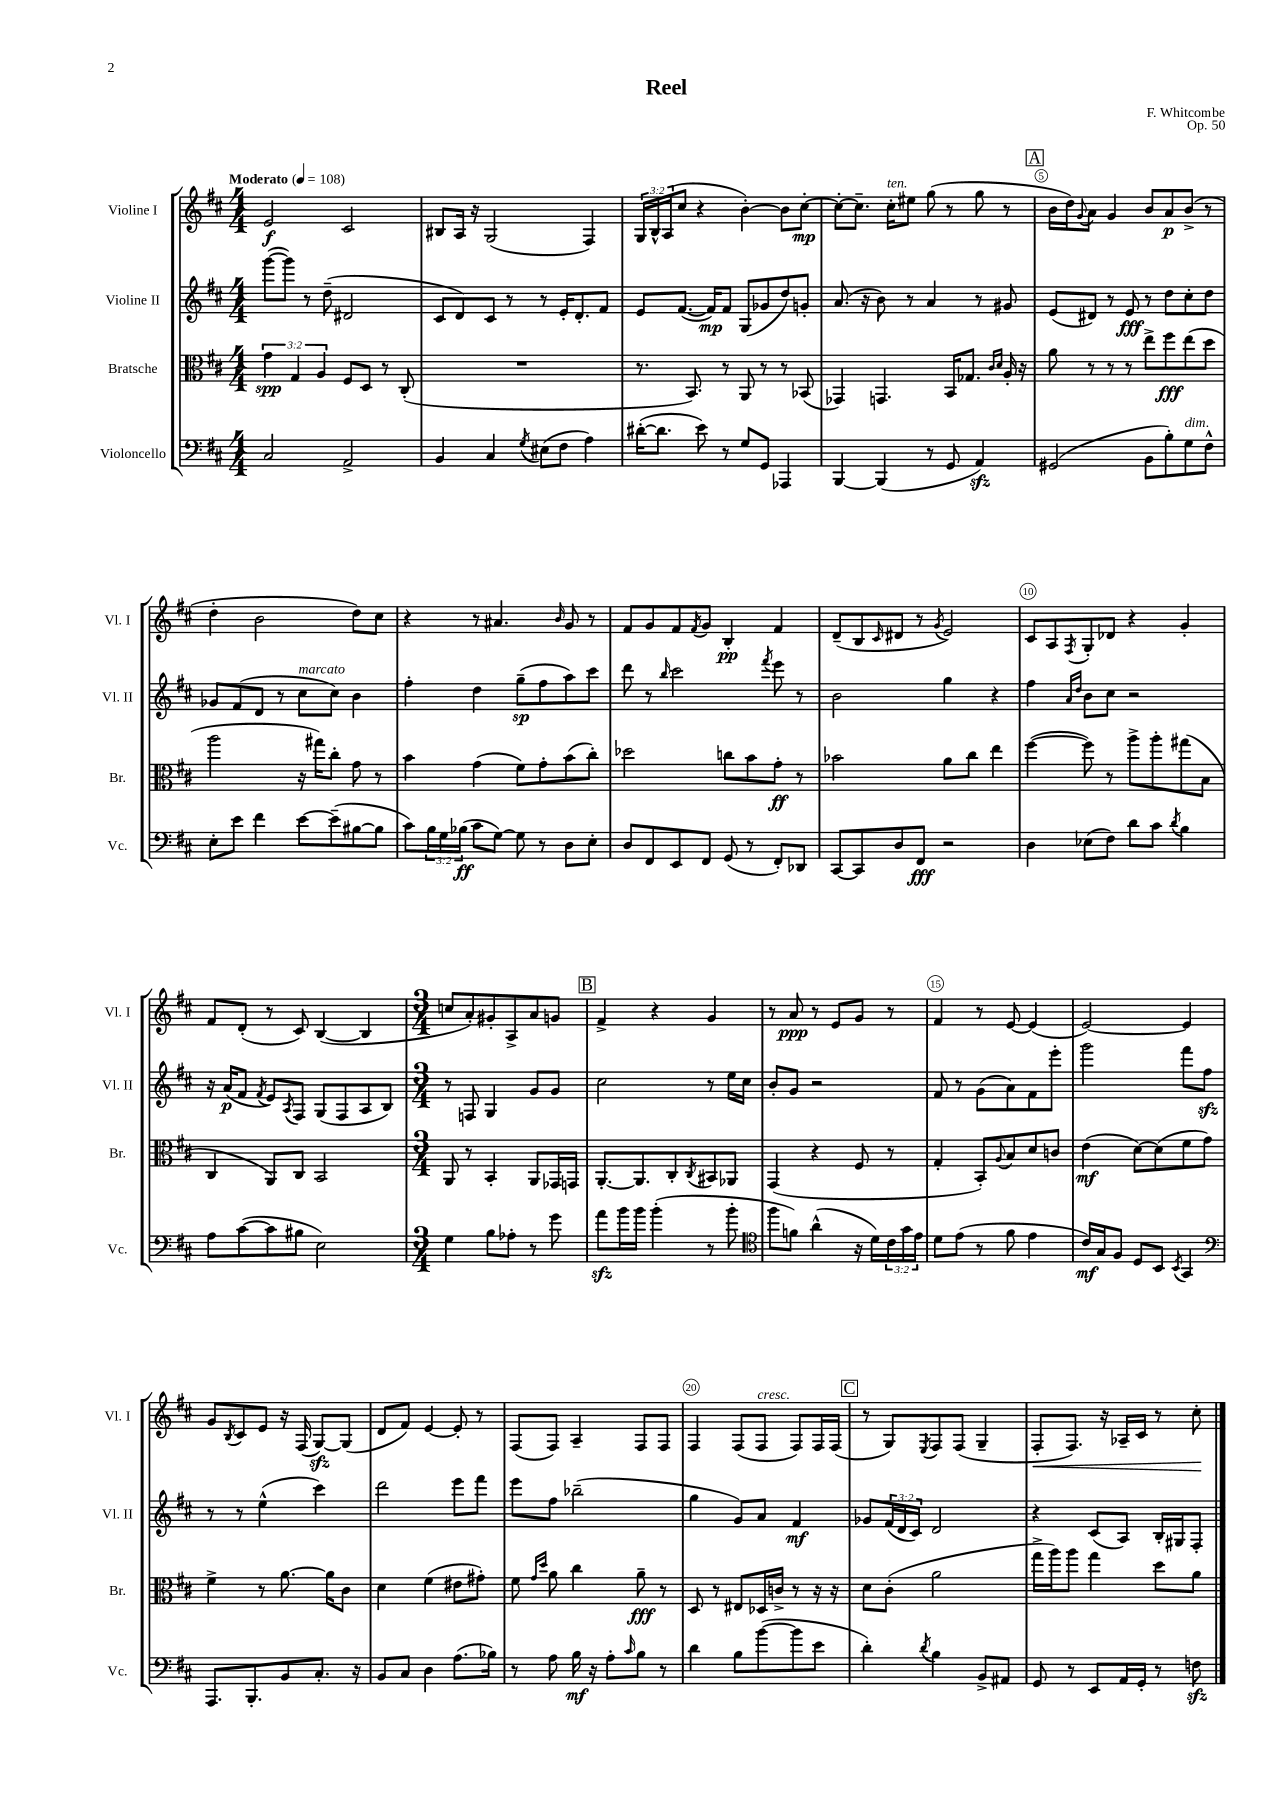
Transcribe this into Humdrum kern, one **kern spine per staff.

**kern	**kern	**kern	**kern
*staff4	*staff3	*staff2	*staff1
*clefF4	*clefC3	*clefG2	*clefG2
*k[f#c#]	*k[f#c#]	*k[f#c#]	*k[f#c#]
*M4/4	*M4/4	*M4/4	*M4/4
*MM108	*MM108	*MM108	*MM108
2C#/	6g\	([8ggg\L	2e/
.	.	8ggg\]J)	.
.	6G/	.	.
.	.	8r	.
.	6A/	.	.
.	.	(8dd~\	.
2AA^/	8F#/L	2d#/	2c#/
.	8D/J	.	.
.	8r	.	.
.	(8C#'/	.	.
=	=	=	=
4BB/	1r	8c#/L	8B#/L
.	.	8d/)	16A/Jk
.	.	.	16r
4C#/	.	8c#/J	(2G/
.	.	8r	.
8qG/	.	.	.
(8E#\L	.	8r	.
8F#\J	.	16e'/LK	.
.	.	8.d'/	.
4A\)	.	.	4F#/)
.	.	8f#/J	.
=	=	=	=
([16d#'\LK	8.r	8e/L	24G/LL
.	.	.	24B^^/
8.d#\]J	.	.	.
.	.	.	(24A/J
.	.	([8.f#/J	8cc#/J
.	8.BB/)	.	.
8e\)	.	.	4r
.	.	16f#/]LK)	.
8r	8r	8f#/J	.
8G/L	8AA/	(8G/L	[4b'\)
8GG/J	8r	8g-/	.
4AAA-/	8r	8dd/)	8b\]L
.	(8BB-/	8g'/J	[8cc#'\J
=	=	=	=
[4BBB/	4GG-/)	(8.a/	8cc#'\_L
.	.	.	8.cc#~\]J
.	.	16r	.
(4BBB/]	4.GG/	8b\)	.
.	.	.	16cc#'\LK
.	.	8r	8ee#\J
8r	.	4a/	(8gg\
8GG/	16BB/LK	.	8r
.	8.G-/J	.	.
4AA/)	.	8r	8gg\
.	16qqc#/LL	.	.
.	16qqd/JJ	.	.
.	16A'/	8g#/	8r
.	16r	.	.
=	=	=	=
(2GG#/	8a\	(8e/L	16b\LL
.	.	.	16dd\J)
.	.	.	8qqg/
.	8r	8d#/J)	8a\J
.	8r	8r	4g/
.	8r	8e/	.
8BB\L	8ee^\L	8r	8b/L
8B'\)	8ff#\	8dd\L	8a/
8G\	(8ee\	8cc#'\	(8b^/J
8F#^^\J	8dd\J	8dd\J	8r
=	=	=	=
8E'\L	2aa\	8g-/L	4dd'\
8e\J	.	(8f#/	.
4f#\	.	8d/J	2b\
.	.	8r	.
[8e\L	16r	8cc#\L	.
.	16gg#\LK)	.	.
(8e~\]	8cc#'\J	8cc#\J)	.
[8B#\	8g\	4b\	8dd\L)
8B#\]J	8r	.	8cc#\J
=	=	=	=
8c#\L)	4b\	4ff#'\	4r
24B\L	.	.	.
24G\	.	.	.
(24B-\JJ	.	.	.
8c#\L	(4g\	4dd\	8r
[8G\J)	.	.	4.a#/
8G\]	8f#\L)	(8gg~\L	.
8r	8g'\	8ff#\	.
.	.	.	16qqb/
8D\L	(8b\	8aa\)	8g/
8E'\J	8cc#'\J)	8ccc#\J	8r
=	=	=	=
8D/L	2dd-\	8ddd\	8f#/L
8FF#/	.	8r	8g/
.	.	16qqbb/	.
8EE/	.	2ccc#\	8f#/
.	.	.	8qf#/
8FF#/J	.	.	8g/J
(8GG/	8cc\L	.	4B'/
8r	8b\	.	.
.	.	8qfff#/	.
8FF#'/L)	8g'\J	8eee\	4f#/
8DD-/J	8r	8r	.
=	=	=	=
[8CC#/L	2b-\	2b\	(8d~/L
8CC#/]	.	.	8B/
.	.	.	16qqc#/
8D/	.	.	8d#/J
8FF#/J	.	.	8r
.	.	.	8qg/
2r	8a\L	4gg\	2e/)
.	8cc#\J	.	.
.	4ee\	4r	.
=	=	=	=
4D\	([4ff#\	4ff#\	8c#/L
.	.	.	8A/
.	.	16qqa/LL	.
.	.	16qqdd/JJ	8qF#/
(8E-\L	8ff#\])	8b\L	8G'/
8F#\J)	8r	8cc#\J	8d-/J
8d\L	8aa^\L	2r	4r
8c#\J	8aa'\	.	.
8qd/	.	.	.
4B\	(8gg#\	.	4g'/
.	8B\J	.	.
=	=	=	=
8A\L	4C#/	16r	8f#/L
.	.	(16a/LK	.
([8c#\	.	8f#/J	(8d'/J
.	.	8qf#/	.
8c#\]	8AA/L)	8e/L)	8r
.	.	8qA/	.
8B#\J	8C#/J	8F#/J	8c#/)
2E\)	2BB/	(8G/L	([4B/
.	.	8F#/	.
.	.	8A/	4B/]
.	.	8B/J)	.
=	=	=	=
*M3/4	*M3/4	*M3/4	*M3/4
4G\	8AA/	8r	8cc/L
.	8r	8F/	8a'/)
8B\L	4BB'/	4G/	8g#'/
8A-'\J	.	.	8A^/
8r	8AA/L	8g/L	8a/
8g\	16GG-/L	8g/J	8g/J
.	16GG/JJ	.	.
=	=	=	=
8a\L	[8.AA'/L	2cc#\	4f#^/
16b\L	.	.	.
16b\JJ	8.AA/]	.	.
(4b'\	.	.	4r
.	8C#'/	.	.
.	8qC#/	.	.
8r	8BB#/	8r	4g/
8b'\	8AA-/J	16ee\LL	.
.	.	16cc#\JJ	.
=	=	=	=
*clefC4	*	*	*
8ff#\L	(4GG/	8b'/L	8r
8f\J)	.	8g/J	8a/
(4a^^\	4r	2r	8r
.	.	.	8e/L
16r	8F#/	.	8g/J
16d\LL)	.	.	.
24c#\	8r	.	8r
24g\	.	.	.
24e\JJ	.	.	.
=	=	=	=
8d\L	4G'/	8f#/	4f#/
(8e\J	.	8r	.
8r	8BB'/L)	(8g\L	8r
.	8qqA/	.	.
8f#\	8B/	8a\)	[8e/
4e\	8d/	8f#\	(4e/]
.	8c/J	8eee'\J	.
=	=	=	=
16c#/LL)	(4e\	2ggg\	[2e/)
16G/J	.	.	.
8F#/J	.	.	.
8D/L	[8d\L)	.	.
8BB/J	(8d\]	.	.
8qBB/	.	.	.
4GG/	8f#\	8fff#\L	4e/]
.	8g\J)	8ff#\J	.
=	=	=	=
*clefF4	*	*	*
8.AAA/L	4f#^\	8r	8g/L
.	.	.	8qB/
.	.	8r	8c#/
8.BBB'/	.	.	.
.	8r	(4ee^^\	8e/J
8BB/	[8.a\	.	16r
.	.	.	(16F#/
8.C#'/J	.	4ccc#\)	[8G/L)
.	16a\]LK	.	.
.	8c#\J	.	(8G/]J
16r	.	.	.
=	=	=	=
8BB/L	4d\	2ddd\	8d/L
8C#/J	.	.	8f#/J)
4D\	(4f#\	.	[4e/
(8.A\L	8e#\L	8eee\L	8e'/]
.	8g#'\J)	8fff#\J	8r
16B-\Jk)	.	.	.
=	=	=	=
8r	8f#\	8eee\L	(8F#/L
.	16qqg/LL	.	.
.	16qqdd/JJ	.	.
8A\	8a\	8ff#\J	8F#/J)
16B\	4cc#\	(2bb-~\	4A~/
16r	.	.	.
8A'\L	.	.	.
16qqc#/	.	.	.
8B\J	8a~\	.	8F#/L
8r	8r	.	8F#/J
=	=	=	=
4d\	8D/	4gg\	4F#/
.	8r	.	.
8B\L	8E#/L	8g/L)	(8F#/L
([8b\	16D-/L	8a/J	8F#/J
.	16c^/JJ	.	.
8b\]	8r	4f#/	8F#/L)
8e\J	16r	.	16F#/L
.	16r	.	(16F#/JJ
=	=	=	=
4d'\)	8d\L	8g-/L	8r
.	(8c#'\J	(24f#/L	8G/L)
.	.	24d/	.
.	.	24c#/JJ)	.
8qd/	.	.	8qE/
4B\	2a\	2d/	8F#/
.	.	.	(8F#/J
8BB^/L	.	.	4G~/
8AA#/J	.	.	.
=	=	=	=
8GG/	16gg^\LL	4r	8F#'/L
.	16aa\J)	.	.
8r	8aa\J	.	8.F#/J)
8EE/L	4gg\	(8c#/L	.
.	.	.	16r
16AA/L	.	8A/J)	16A-~/LL
16GG'/JJ	.	.	16c#/JJ
8r	8dd\L	16B'/LL	8r
.	.	16G#/J	.
8F\	8a\J	8F#'/J	8cc#'\
==	==	==	==
*-	*-	*-	*-
